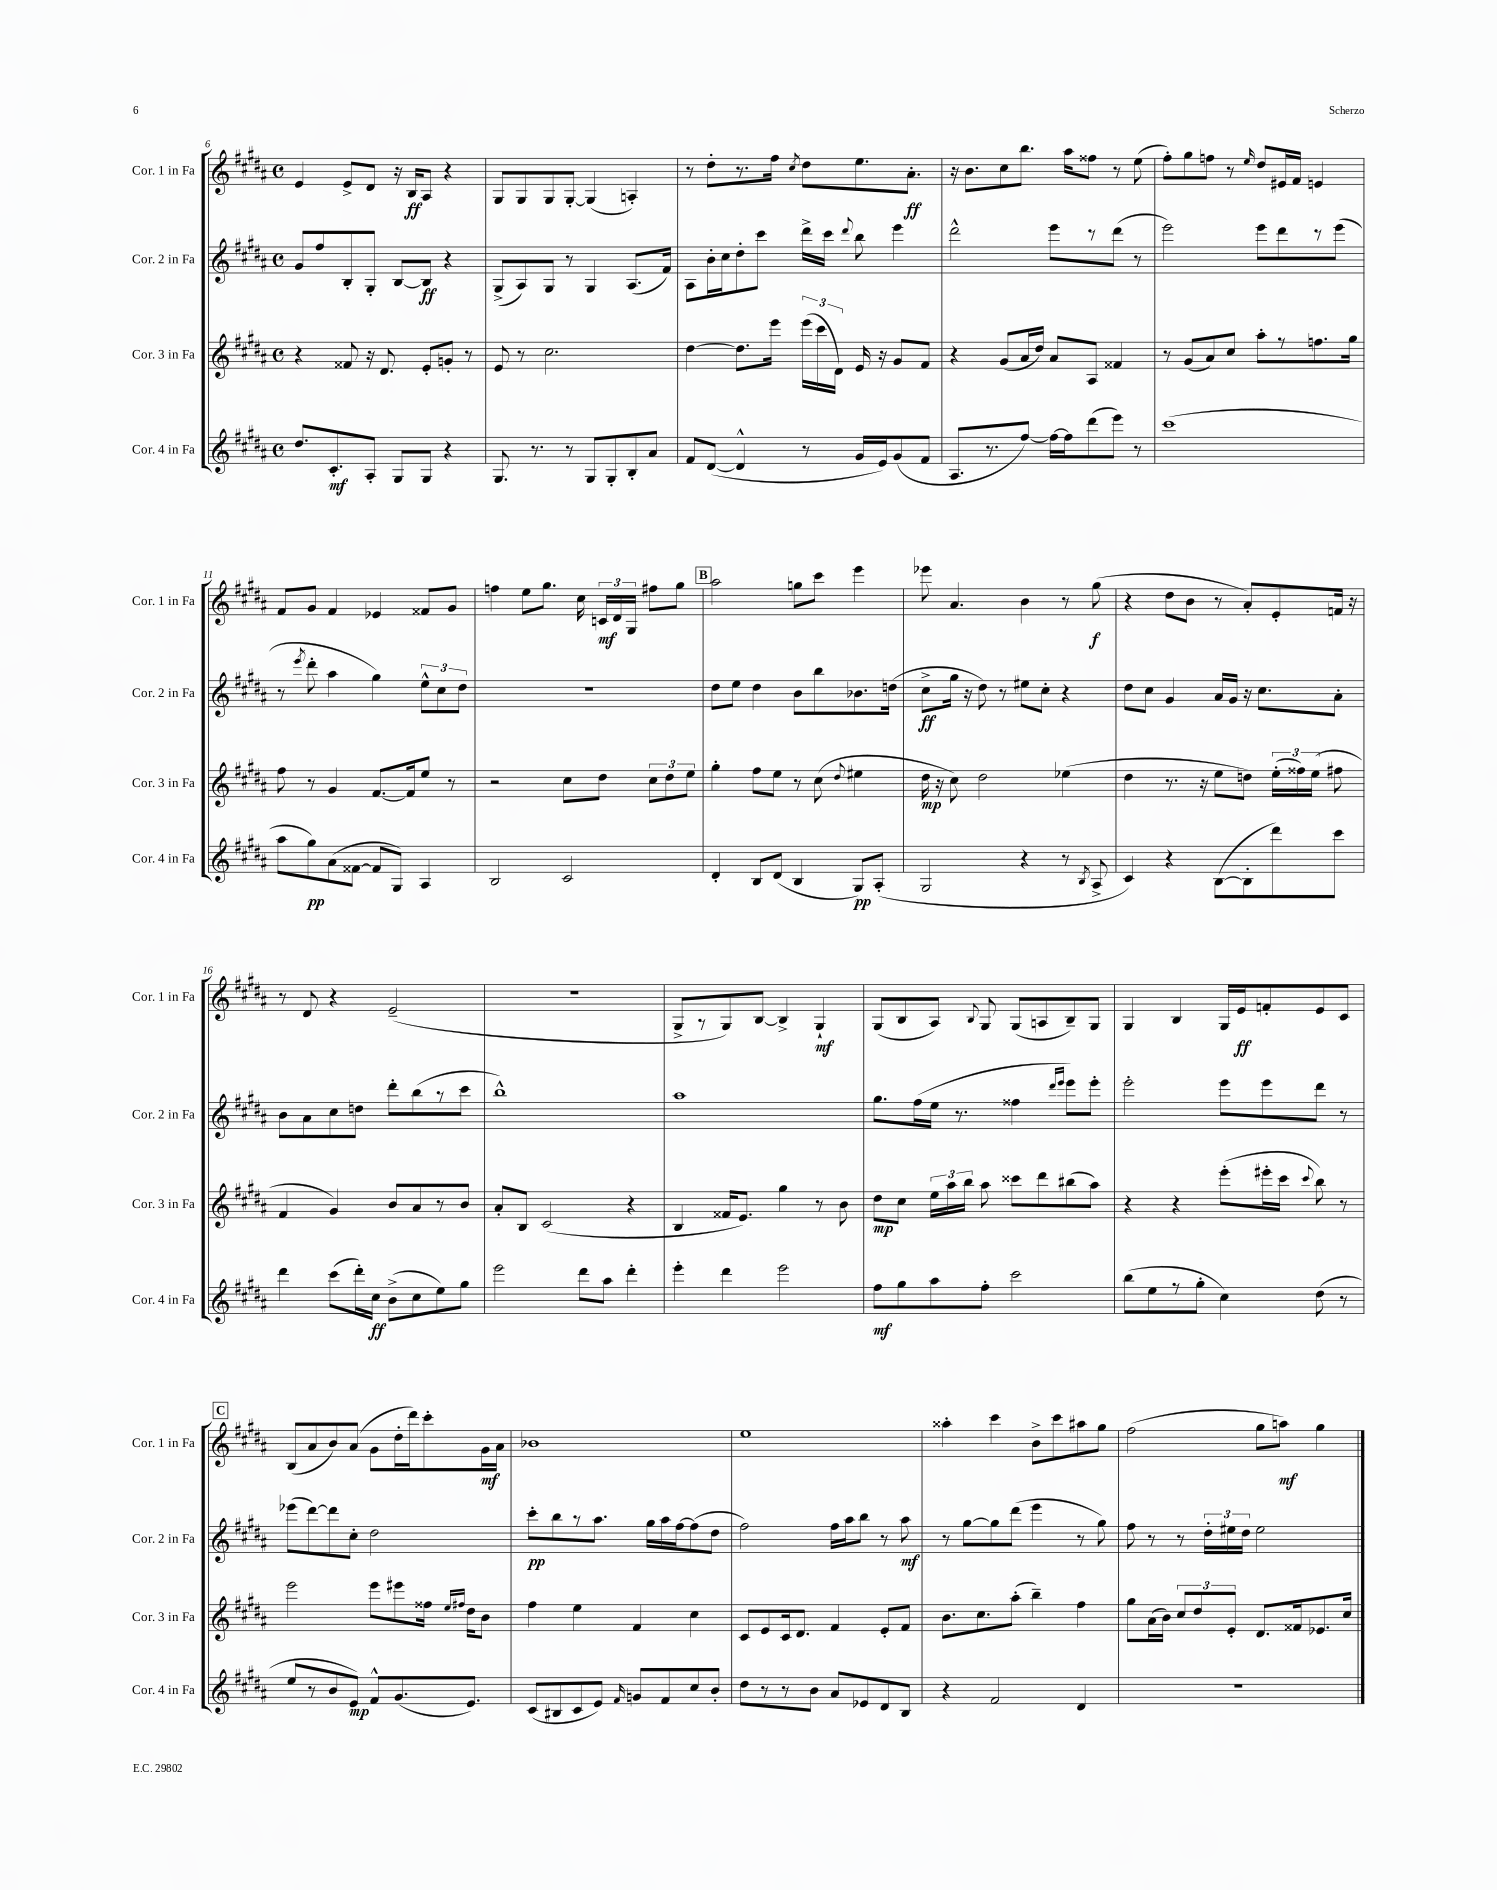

**kern	**kern	**kern	**kern
*staff4	*staff3	*staff2	*staff1
*clefG2	*clefG2	*clefG2	*clefG2
*k[f#c#g#d#a#]	*k[f#c#g#d#a#]	*k[f#c#g#d#a#]	*k[f#c#g#d#a#]
*M4/4	*M4/4	*M4/4	*M4/4
*met(c)	*met(c)	*met(c)	*met(c)
8.dd#	4r	8g#	4e
.	.	8ff#	.
8.c#'	.	.	.
.	8f##	8B'	8e^
8A#'	16r	8G#'	8d#
.	8.d#	.	.
8G#	.	[8B	16r
.	.	.	16B
8G#	8e'	8B]	8A#
4r	8g'	4r	4r
.	8r	.	.
=	=	=	=
8.G#	8e	(8G#^	8G#
.	8r	8A#)	8G#
8.r	.	.	.
.	2.cc#	8G#	8G#
8r	.	8r	[8G#'
8G#	.	4G#	(4G#]
8G#'	.	.	.
8B'	.	(8.A#	4A')
8a#	.	.	.
.	.	16f#)	.
=	=	=	=
8f#	[4dd#	8A#	8r
([8d#	.	16b'	8dd#'
.	.	16cc#	.
4d#^^]	8.dd#]	8dd#'	8.r
.	.	8ccc#	.
.	16eee	.	16ff#
.	.	.	8qcc#
8r	(24eee	16ddd#^	8dd#
.	24ccc#	.	.
.	.	16ccc#	.
.	24d#)	.	.
.	.	8qqddd#	.
16g#	16e	8bb	8.ee
16e)	16r	.	.
(8g#	8g#	4eee	.
.	.	.	8.a#'
8f#	8f#	.	.
=	=	=	=
8.A#	4r	2ddd#^^	16r
.	.	.	8.b
8.r	.	.	.
.	(8g#	.	8cc#
[8ff#)	16a#	.	8.bb
.	16dd#)	.	.
16ff#_	8a#	8eee	.
16ff#]	.	.	16aa#
(8ddd#	8A#	8r	8ff##
8eee)	4f##	(8ddd#	8r
8r	.	8r	(8ee
=	=	=	=
(1ccc#	8r	2eee)	8ff#')
.	(8g#	.	8gg#
.	8a#)	.	8ff
.	8cc#	.	8r
.	.	.	16qqee
.	8aa#'	8eee	8dd#
.	8r	8ddd#	16e#
.	.	.	16f#
.	8.ff	8r	4e
.	.	(8eee	.
.	16gg#	.	.
=	=	=	=
8aa#	8ff#	8r	8f#
.	.	8qeee	.
8gg#)	8r	8ddd#'	8g#
(8a#	4g#	4aa#	4f#
[8f##	.	.	.
8f##]	[8.f#	4gg#)	4e-
8G#)	.	.	.
.	16f#]	.	.
4A#	8ee	12ee^^	8f##
.	.	12cc#	.
.	8r	.	8g#
.	.	12dd#	.
=	=	=	=
2B	2r	1r	4ff
.	.	.	8ee
.	.	.	8.gg#
2c#	8cc#	.	.
.	.	.	16cc#
.	8dd#	.	24c
.	.	.	24d#
.	.	.	24G#
.	12cc#	.	8ff#
.	12dd#	.	.
.	.	.	8gg#
.	12ee	.	.
=	=	=	=
4d#'	4gg#'	8dd#	2aa#
.	.	8ee	.
8B	8ff#	4dd#	.
(8d#	8ee	.	.
4B	8r	8b	8gg
.	(8cc#	8bb	8ccc#
.	8qqdd#	.	.
8G#)	4ee#	8.b-	4eee
(8A#'	.	.	.
.	.	(16dd	.
=	=	=	=
2G#	16dd#	8cc#^	8eee-
.	16r	.	.
.	8cc#)	16gg#	4.a#
.	.	16r	.
.	2dd#	8dd#)	.
.	.	8r	.
4r	.	8ee#	4b
.	.	8cc#'	.
8r	(4ee-	4r	8r
8qB	.	.	.
8A#^	.	.	(8gg#
=	=	=	=
4c#)	4dd#	8dd#	4r
.	.	8cc#	.
4r	8.r	4g#	8dd#
.	.	.	8b
.	16r	.	.
([8B	8ee	16a#	8r
.	.	16g#	.
8B']	8dd)	16r	8a#')
.	.	8.cc#	.
8ddd#)	(24ee'	.	8e'
.	24ff##)	.	.
.	(24ee	.	.
8ccc#	8ff#	8a#'	16f
.	.	.	16r
=	=	=	=
4ddd#	4f#	8b	8r
.	.	8a#	8d#
(8ccc#	4g#)	8cc#	4r
16ddd#')	.	8dd	.
16cc#	.	.	.
(8b^	8b	8ddd#'	(2e~
8cc#	8a#	(8bb	.
8ee)	8r	8r	.
8gg#	8b	8ccc#	.
=	=	=	=
2eee	8a#'	1bb^^)	1r
.	8B	.	.
.	(2c#	.	.
8ddd#	.	.	.
8aa#	.	.	.
4ddd#'	4r	.	.
=	=	=	=
4eee'	4B	1aa#	8G#^
.	.	.	8r
4ddd#	16f##	.	8G#)
.	8.e)	.	.
.	.	.	[8B
2eee	4gg#	.	4B^]
.	8r	.	4G#`
.	8b	.	.
=	=	=	=
8ff#	8dd#	8.gg#	(8G#
8gg#	8cc#	.	8B
.	.	(16ff#	.
8aa#	24ee	16ee	8A#)
.	24aa#	.	.
.	.	8.r	.
.	24bb	.	.
.	.	.	8qqB
8ff#'	8aa#	.	8G#
2ccc#	8ccc##	4ff##	(8G#
.	8ddd#	.	8A
.	.	16qqddd#	.
.	.	16qqeee	.
.	(8bb#	8eee)	8B~)
.	8aa#)	8eee'	8G#
=	=	=	=
(8bb	4r	2eee'	4G#
8ee	.	.	.
8r	4r	.	4B
8gg#'	.	.	.
4cc#)	(8eee'	8eee	16G#
.	.	.	16e
.	16eee#'	8eee	8f'
.	16ccc#	.	.
.	8qqccc#	.	.
(8dd#	8bb)	8ddd#	8e
8r	8r	8r	8c#
=	=	=	=
8ee	2eee	(8eee-	(8B
8r	.	[8ddd#)	8a#
8b	.	8ddd#]	8b)
8e)	.	8cc#'	(8a#
8f#^^	8eee	2dd#	8g#
(8.g#	8eee#	.	16dd#'
.	.	.	16ddd#)
.	16ff##	.	8ccc#'
.	16qqee	.	.
.	16qqff#	.	.
8.e)	16dd#	.	.
.	8b	.	16g#
.	.	.	16a#
=	=	=	=
(8c#	4ff#	8ccc#'	1b-
8B#	.	8bb	.
8c#	4ee	8r	.
8e)	.	8.aa#	.
16qqf#	.	.	.
8g	4f#	.	.
.	.	16gg#	.
8f#	.	16aa#	.
.	.	[16ff#	.
8cc#	4cc#	(8ff#]	.
8b'	.	8dd#	.
=	=	=	=
8dd#	8c#	2ff#)	1ee
8r	8e	.	.
8r	16c#	.	.
.	8.d#	.	.
8b	.	.	.
8a#	4f#	16ff#	.
.	.	16aa#	.
8e-	.	8bb	.
8d#	8e'	8r	.
8B	8f#	8aa#	.
=	=	=	=
4r	8.b	8r	4aa##'
.	.	[8gg#	.
.	8.cc#	.	.
2f#	.	8gg#]	4ccc#
.	(8aa#'	(8ddd#	.
.	4bb~)	4eee	8b^
.	.	.	8ccc#
4d#	4ff#	8r	8aa#
.	.	8gg#)	8gg#
=	=	=	=
1r	8gg#	8ff#	(2ff#
.	(16a#	8r	.
.	16b)	.	.
.	12cc#	8r	.
.	12dd#	.	.
.	.	24dd#'	.
.	12e'	24ee#	.
.	.	24dd#	.
.	8.d#	2ee#	8gg#
.	.	.	8aa)
.	16f##	.	.
.	8.e-	.	4gg#
.	16cc#	.	.
==	==	==	==
*-	*-	*-	*-
